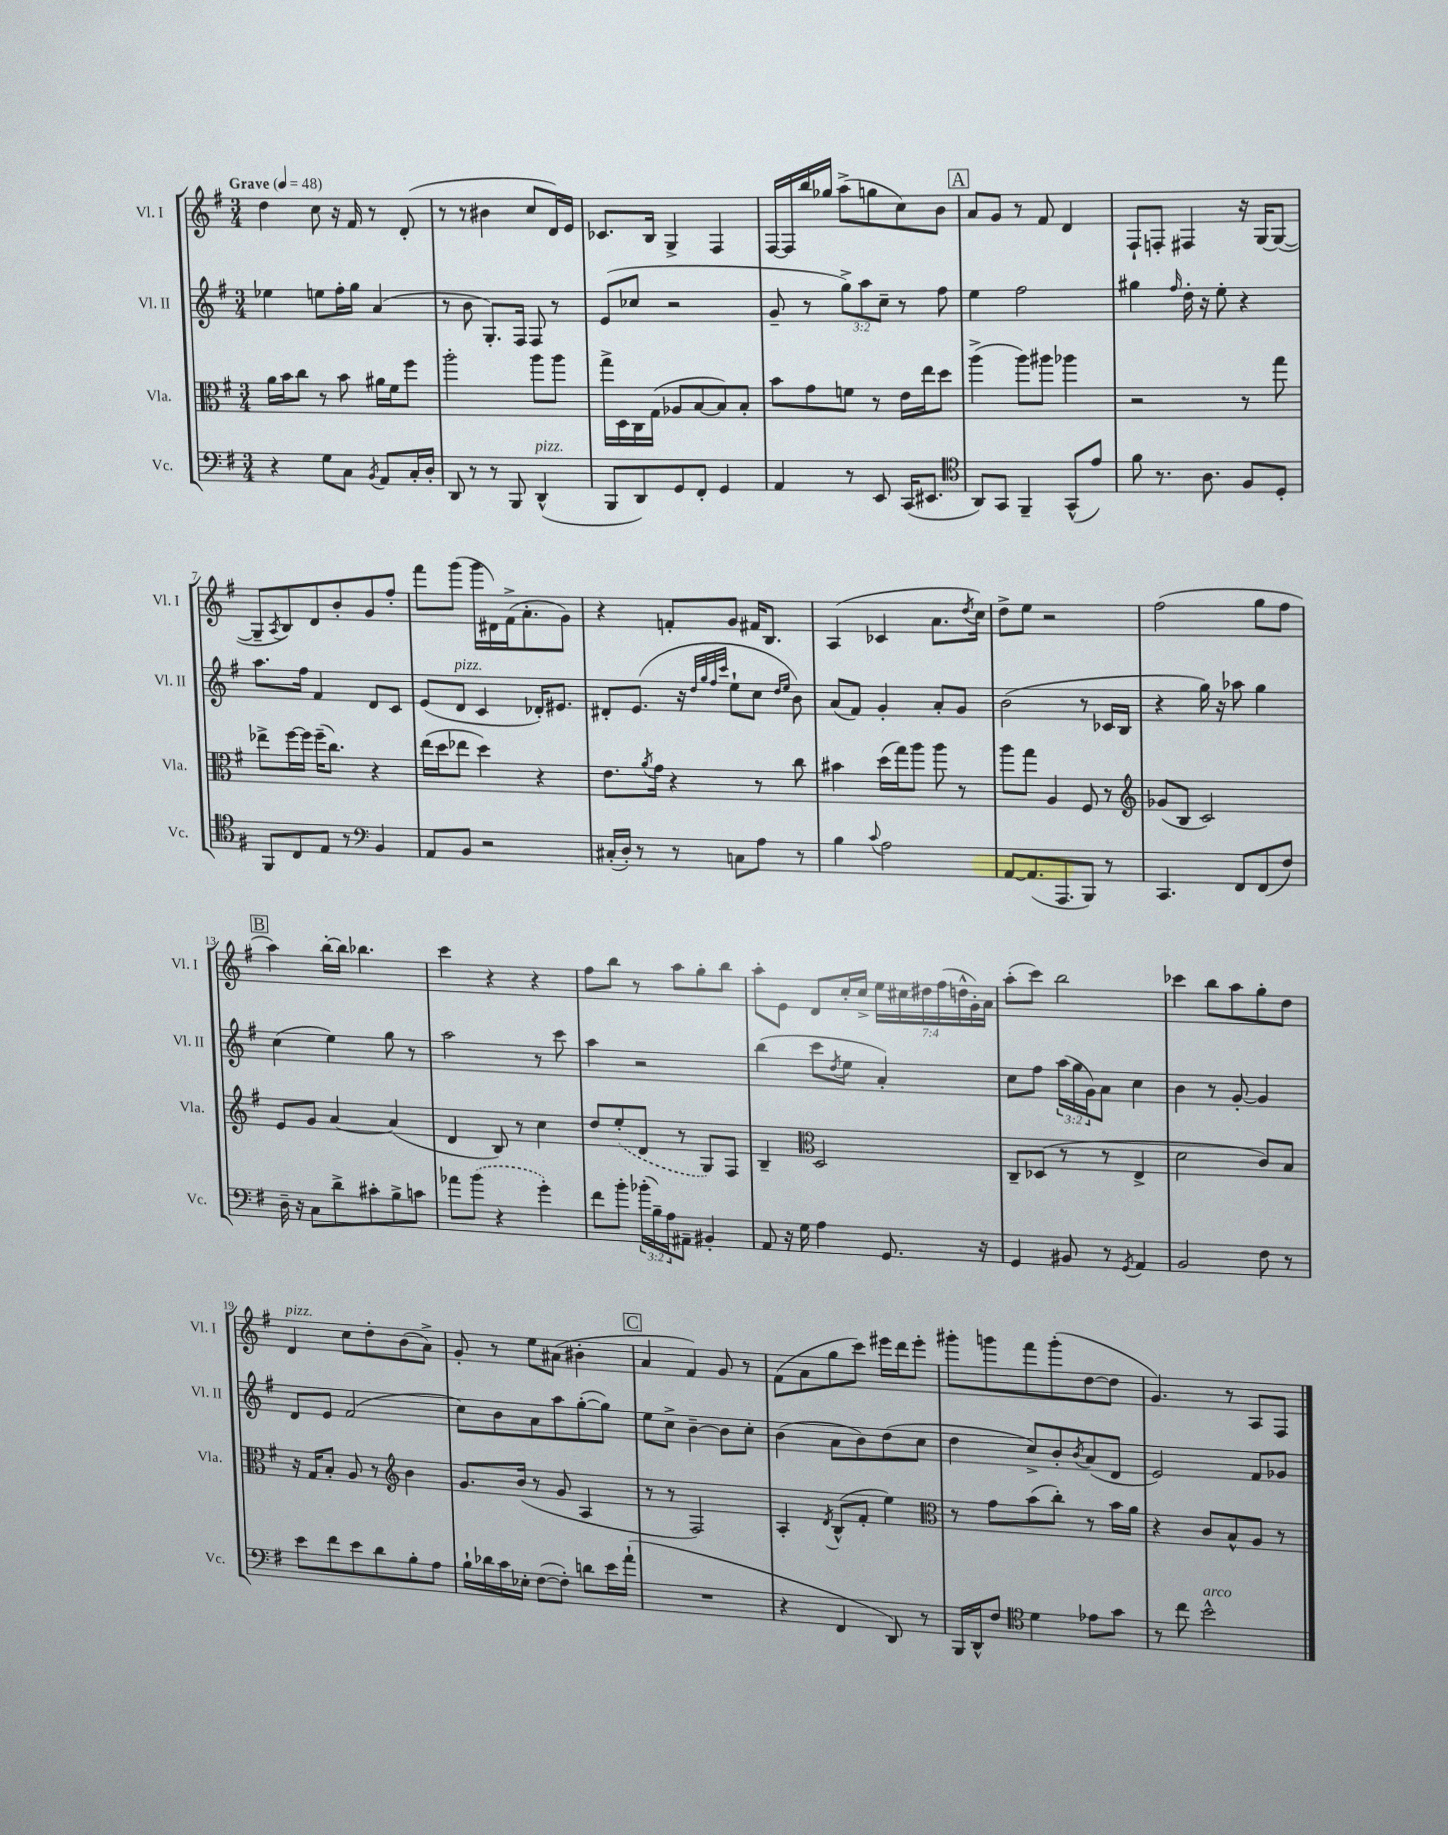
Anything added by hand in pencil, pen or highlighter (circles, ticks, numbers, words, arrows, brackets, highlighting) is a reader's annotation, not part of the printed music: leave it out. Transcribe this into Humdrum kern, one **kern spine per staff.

**kern	**kern	**kern	**kern
*staff4	*staff3	*staff2	*staff1
*clefF4	*clefC3	*clefG2	*clefG2
*k[f#]	*k[f#]	*k[f#]	*k[f#]
*M3/4	*M3/4	*M3/4	*M3/4
*MM48	*MM48	*MM48	*MM48
4r	16a	4ee-	4dd
.	16b	.	.
.	8cc	.	.
8G	8r	8ee	8cc
8C	8b	16ff#'	16r
.	.	16gg	16f#
8qBB	.	.	.
8AA	16a#	(4a	8r
.	16f#	.	.
16C'	8ff#	.	(8d'
16D'	.	.	.
=	=	=	=
8DD	2aa'	8r	8r
8r	.	8b	8r
8r	.	8.G')	4b#
8BBB	.	.	.
.	.	16F#	.
(4DD^^	8aa	8F#	8cc
.	8aa	8r	16d)
.	.	.	16e
=	=	=	=
8BBB	16gg^	(8e	8.c-
.	16D	.	.
8DD)	16C	8cc-	.
.	(16G	.	16B
8GG	8A-	2r	4G^
8FF#'	[8B	.	.
4GG	8B])	.	4F#
.	8B'	.	.
=	=	=	=
4AA	8b	8g~	[16F#
.	.	.	16F#]
.	8g	8r	16bb
.	.	.	16gg-
8r	8f	12gg^)	(8aa^
.	.	12aa	.
8EE	8r	.	8gg
.	.	12cc~	.
(16CC	16e	8r	8cc)
8.EE#	16ee	.	.
.	8dd	8ff#	8b
=	=	=	=
*clefC4	*	*	*
8AA)	(4aa^	4ee	8a
8GG	.	.	8g
4FF#~	8aa)	2ff#	8r
.	8aa#	.	8f#
(8GG^^	4aa-	.	4d
8e)	.	.	.
=	=	=	=
8f#	2r	4gg#	8F#`
8.r	.	.	8F'
.	.	16qqff#	.
.	.	16dd'	4F#
8.A	.	16r	.
.	.	8ee'	.
8F#	8r	4r	16r
.	.	.	[16G
8D'	8gg	.	(8G_
=	=	=	=
8FF#	8ee-^	8.aa	8G~]
.	.	.	8qA
8C	[16ff#	.	8B)
.	16ff#]	16ff#	.
8E	(16ff#~	4f#	8d
.	8.cc)	.	.
8r	.	.	8b'
*clefF4	*	*	*
4BB	4r	8d	8g
.	.	8c	8ff#'
=	=	=	=
8AA	(16ee	(8e	8fff#
.	16dd	.	.
8BB	8ee-	8d	(8ggg
2r	4dd)	4c	16ggg
.	.	.	16d#)
.	.	.	(16f#^
.	.	.	8.a'
.	4r	16d-')	.
.	.	8.e#	.
.	.	.	8g)
=	=	=	=
(16C#'	8.e	8d#'	4r
16D')	.	.	.
8r	.	(8.e	.
.	8qa	.	.
.	16g	.	.
8r	4r	.	8f'
.	.	16r	.
.	.	32qqdd	.
.	.	32qqgg	.
.	.	32qqff#	.
.	.	32qqccc	.
8C	.	8ee`	8g
8A	8r	8cc	16f#
.	.	.	8.B
.	.	16qqdd	.
.	.	16qqee	.
8r	8cc	8b)	.
=	=	=	=
4B	4b#	(8a	(4A
.	.	8f#)	.
8qqc	.	.	.
2A	(16dd	4g'	4c-
.	16gg)	.	.
.	8aa	.	.
.	8aa	8a'	8.a
.	8r	8g	.
.	.	.	8qdd
.	.	.	16cc)
=	=	=	=
[8AA	8aa	(2b	8dd^
(8.AA]	8gg	.	8ee
.	4A	.	2r
8.AAA	.	.	.
8BBB)	8F#	8r	.
8r	8r	16c-	.
.	.	16B	.
=	=	=	=
*	*clefG2	*	*
4.CC	(8g-	4r	(2ff#
.	8B	.	.
.	2c)	16gg)	.
.	.	16r	.
8FF#	.	8aa-	.
(8FF#	.	4gg	8gg
8F#)	.	.	8ff#
=	=	=	=
16D~	8e	(4cc	4aa)
16r	.	.	.
8C	8g	.	.
8d^	[4a	4ee)	[16bb'
.	.	.	16bb]
8c#'	.	.	4.bb-
8B^	(4a]	8gg	.
8c	.	8r	.
=	=	=	=
8a-	4d	2aa	4ccc
(8b	.	.	.
4r	8B)	.	4r
.	8r	.	.
4g')	4cc	8r	4r
.	.	8ccc	.
=	=	=	=
8f#	8dd	4aa	8ff#
8b'	(8ee'	.	8bb
(24b-'	8d	2r	8r
24B~)	.	.	.
24A	.	.	.
8AA#~	8r	.	8aa
4BB#'	8G)	.	8gg'
.	8F#	.	8bb
=	=	=	=
8AA	4B~	(4bb	8aa'
16r	.	.	8e
16G	.	.	.
*	*clefC3	*	*
4A	2D	8ccc	8d
.	.	8qdd	.
.	.	8ee	16cc'
.	.	.	16cc^
8.GG	.	4a')	28ee
.	.	.	28cc#
.	.	.	28dd#
.	.	.	(28ff#
.	.	.	28dd^^
.	.	.	28g')
16r	.	.	.
.	.	.	28a
=	=	=	=
4GG	8C~	8cc	(8aa'
.	(8D-	8ff#	8ccc)
8BB#	8r	(24aa	2bb
.	.	24gg	.
.	.	24g)	.
8r	8r	8a	.
8qGG	.	.	.
4AA	4E^	4cc	.
=	=	=	=
2BB	2d	4b	4ccc-
.	.	8r	8bb
.	.	[8g'	8aa
8F#	8c)	4g]	8gg'
8r	8B	.	8dd
=	=	=	=
8e	16r	8d	4d
.	16G	.	.
8f#	8B'	8e	.
8e	8A	(2f#	8cc
8d	8r	.	8dd'
*	*clefG2	*	*
8B'	4b	.	(8b
8A	.	.	8a^)
=	=	=	=
16B`	8.g	8cc)	8g'
16d-	.	.	.
16c	.	8b	8r
16E-'	(16b	.	.
([8F#	8r	8a	8ee
8F#'])	8g	8aa	(8a#
8d	4A	([8gg'	4b#'
16e	.	8gg])	.
(16a`	.	.	.
=	=	=	=
2.r	8r	8ee	4a
.	8r	8cc^	.
.	2F#)	[4b~	4f#)
.	.	8b]	8g
.	.	8cc'	8r
=	=	=	=
4r	4A'	(4b	(8f#
.	.	.	8a
.	8qd	.	.
4FF#	(8B^^	8a	8gg
.	8f#'	8b)	8ccc)
8DD)	4ee)	(8dd	16eee#
.	.	.	16ddd
8r	.	8cc	8eee#'
=	=	=	=
*	*clefC3	*	*
16BBB	8r	4dd	8ggg#'
16DD^^	.	.	.
8F#	8g	.	8ggg
*clefC4	*	*	*
4d	(8b	8cc^)	8fff#
.	8cc')	8b'	(8ggg'
.	.	8qb	.
8e-	8r	(8a	[8dd
8g	16b	8d	8dd]
.	16a	.	.
=	=	=	=
8r	4r	2e)	4.g)
8cc	.	.	.
2b^^	8c	.	.
.	8B^^	.	8r
.	8A	8f#	8A
.	8r	8g-	8F#
==	==	==	==
*-	*-	*-	*-
